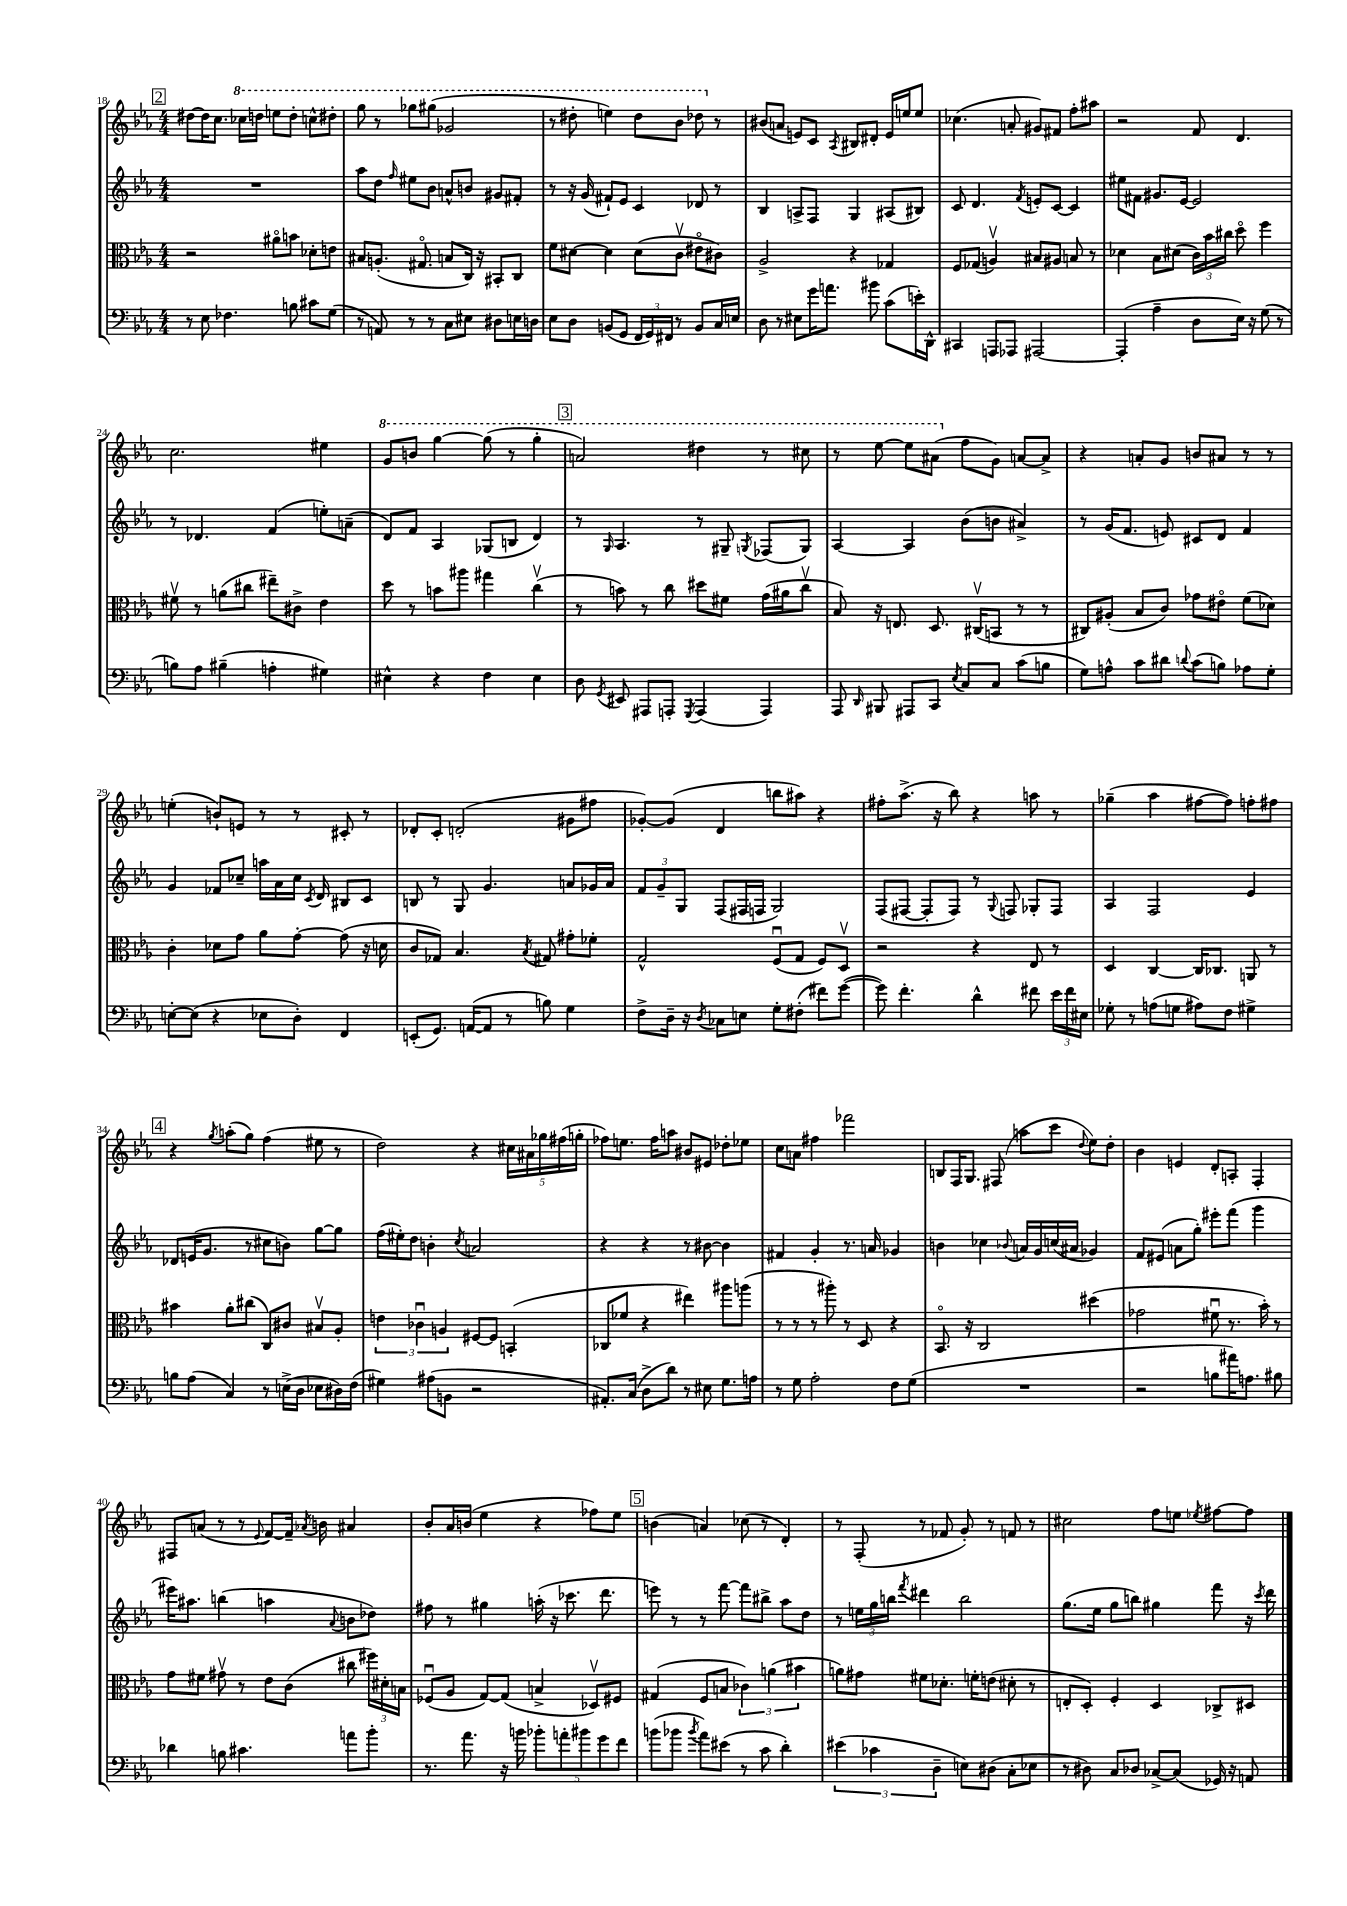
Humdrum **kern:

**kern	**kern	**kern	**kern
*staff4	*staff3	*staff2	*staff1
*clefF4	*clefC3	*clefG2	*clefG2
*k[b-e-a-]	*k[b-e-a-]	*k[b-e-a-]	*k[b-e-a-]
*M4/4	*M4/4	*M4/4	*M4/4
8r	2r	1r	[8dd#
8E-	.	.	16dd#]
.	.	.	8.cc
4.F-	.	.	.
.	.	.	16ccc-
.	.	.	16ddd
.	8a#o	.	8eee
8B	8b	.	8ddd'
8c#	8d-'	.	8ccc^^
(8G	8e	.	8ddd#'
=	=	=	=
8r	8B#	8aa-	8ggg
8AA)	(8.A'	8dd	8r
.	.	16qqff	.
8r	.	8ee#	8ggg-
.	8.G#o	.	.
8r	.	8b-	(8ggg#
8C	8B	8a^^	2gg-
8E#	16C)	8b	.
.	16r	.	.
8D#	8BB#'	8g#	.
16E	8C	8f#'	.
16D	.	.	.
=	=	=	=
8E-	8f	8r	8r
8D	[8d#	16r	8ddd#'
.	.	(16g	.
(8BB	4d#]	8f#`)	4eee)
8GG	.	8e-	.
24FF	(8d#	4c	8ddd#
24GG)	.	.	.
24FF#	.	.	.
8r	8cv	.	8bb-
8BB	8e#o	8d-	8ddd-
16C	8c#)	8r	8r
16E	.	.	.
=	=	=	=
8D	2A-^	4B-	(8b#
8r	.	.	8a
8E#	.	8A^	8e)
16g	.	8F	8c
8.a	.	.	.
.	.	.	8qA-
.	4r	4G	8B#
8b#	.	.	8d#'
(8c	4G-	(8A#	16e
.	.	.	16ee
16e')	.	8B#)	8ee
16DD^^	.	.	.
=	=	=	=
4CC#	8F	8c	(4.cc-
.	(8G-	4.d	.
8AAA	4Av)	.	.
8AAA-	.	.	8a'
.	.	8qf	.
[2AAA#	8B#	8e'	8g#)
.	8A#	[8c	8f#
.	8B	4c]	8ff'
.	8r	.	8aa#
=	=	=	=
(4AAA#']	4d-	8ee#	2r
.	.	8f#	.
4A-~	8B-	8.g#	.
.	(8d#	.	.
.	.	[16e-	.
8D	24c)	2e-]	8f
.	24b-	.	.
.	24cc#	.	.
16E-)	8ddo	.	4.d
16r	.	.	.
(8G	4ff	.	.
8r	.	.	.
=	=	=	=
8B)	8f#v	8r	2.cc
8A-	8r	4.d-	.
(4B#~	(8a	.	.
.	8cc#	.	.
4A'	8ee#~)	(4f	.
.	8c#^	.	.
4G#)	4e-	8ee')	4ee#
.	.	(8a~	.
=	=	=	=
4E#^^	8dd	8d)	8gg
.	8r	8f	8bb
4r	8b	4A-	[4ggg
.	8aa#	.	.
4F	4gg#	(8G-	(8ggg]
.	.	8B	8r
4E#	(4ccv	4d)	4ggg'
=	=	=	=
8D	8r	8r	2aa)
8qGG	.	16qqG	.
8EE#	8b)	4.A-	.
8AAA#	8r	.	.
8AAA'	8cc	.	.
8qGGG	.	.	.
(4AAA	8dd#	8r	4ddd#
.	8f#	8G#~	.
.	.	8qG	.
4AAA)	(16g	(8F-	8r
.	16a#	.	.
.	8ccv	8G)	8ccc#
=	=	=	=
8AAA-	8B-)	[4A-	8r
16qqDD	.	.	.
8BBB#	16r	.	[8eee-
.	8.E	.	.
8AAA#	.	4A-]	8eee-]
8CC	8.D	.	(8aa#
8qE-	.	.	.
8C	.	(8b-	8ff
.	(16C#v	.	.
8C	8BB	8b	8g)
(8c	8r	4a#^)	[8a
8B	8r	.	8a^]
=	=	=	=
8G)	8C#)	8r	4r
8A^^	(8A#'	(16g	.
.	.	8.f	.
8c	8B-	.	8a'
8d#	8c)	8e)	8g
8qqd	.	.	.
(8c	8g-	8c#	8b
8B)	8e#o	8d	8a#
8A-	(8f	4f	8r
8G'	8d-)	.	8r
=	=	=	=
[8E'	4c'	4g	(4ee'
(8E]	.	.	.
4r	8d-	8f-	8b`)
.	8g	8cc-~	8e
8E-	8a-	16aa	8r
.	.	16a-	.
8D')	[8g'	16cc-	8r
.	.	8qc	.
.	.	16d	.
4FF	(8g]	8B#	8c#'
.	16r	8c	8r
.	16d	.	.
=	=	=	=
(8EE'	8c	8B	8d-'
8.GG)	8G-)	8r	8c'
.	4.B-	8G	(2d'
([16AA	.	.	.
8AA]	.	4.g	.
8r	.	.	.
.	8qB-	.	.
8B)	8G#	.	.
4G	8g#'	8a	8g#
.	8f-'	16g-	8ff#
.	.	16a	.
=	=	=	=
8F^	2G^^	12f	[8g-')
.	.	12g~	.
16D~	.	.	(8g-]
.	.	12G	.
16r	.	.	.
8qD	.	.	.
8C-	.	(8F	4d
8E	.	16F#	.
.	.	16F	.
8G'	(8Fu	2G)	8bb
(8F#'	8G	.	8aa#)
8f#)	8F)	.	4r
([8g	8Dv	.	.
=	=	=	=
8g])	2r	(8F	8ff#'
4.f'	.	[8F#	(8.aa-^
.	.	8F#']	.
.	.	.	16r
.	.	8F#)	8bb-)
4d^^	4r	8r	4r
.	.	8qqG	.
.	.	8F	.
8f#	8E-	8G-'	8aa
24e-	8r	8F	8r
24f#	.	.	.
24E#	.	.	.
=	=	=	=
8G-'	4D	4A-	(4gg-~
8r	.	.	.
(8A	[4C	2F	4aa-
8G	.	.	.
8A#)	16C]	.	[8ff#
.	8.C-	.	.
8F	.	.	8ff#])
4G#^	8AA	4e-	8ff'
.	8r	.	8ff#
=	=	=	=
8B	4b#	8d-	4r
(8A-	.	(16e	.
.	.	8.g	.
.	.	.	8qgg
4C)	8a-'	.	(8aa'
.	(8cc#	8r	8gg)
8r	8C)	8cc#	(4ff
(16E^	8c#	8b)	.
16D	.	.	.
8E-	8B#v	[8gg	8ee#
16D#)	8A-'	8gg]	8r
(16F	.	.	.
=	=	=	=
4G#)	6e	(16ff	2dd)
.	.	16ee#')	.
.	.	8dd	.
.	6c-u	.	.
(8A#	.	4b'	.
.	6A	.	.
8BB	.	.	.
.	.	8qcc	.
2r	[8F#	2a	4r
.	8F#]	.	.
.	(4BB'	.	20cc#
.	.	.	20a#
.	.	.	20gg-
.	.	.	(20ff#
.	.	.	20gg'
=	=	=	=
8.AA#')	8C-	4r	8ff-)
.	8f-	.	8.ee
(16C	.	.	.
8D^	4r	4r	.
.	.	.	16ff-
8d)	.	.	8aa
8r	4ee#)	8r	8b#
8E#	.	[8b#	8e#
8.G	8aa#	4b#]	8dd-'
.	(8aa	.	8ee-
16A	.	.	.
=	=	=	=
8r	8r	4f#	8cc
8G	8r	.	8a
2A-'	8r	4g'	4ff#
.	8aa#')	.	.
.	8r	8.r	2fff-
.	8D	.	.
.	.	16a	.
8F	4r	4g-	.
(8G	.	.	.
=	=	=	=
1r	8.BB-o	4b	8B
.	.	.	16F
.	16r	.	8.G
.	2C	4cc-	.
.	.	.	(8F#
.	.	8qqb-	.
.	.	16a	8aa
.	.	16g	.
.	.	(16cc	8ccc
.	.	16a#	.
.	.	.	8qqdd
.	(4dd#	4g-)	8ee-)
.	.	.	8dd'
=	=	=	=
2r	2g-	8f	4b-
.	.	(8e#	.
.	.	8a	4e
.	.	8gg')	.
8B	8f#u	8eee#'	8d'
16a#)	8.r	(8fff	8A'
8.A	.	.	.
.	.	4ggg	4F'
.	16b-')	.	.
8B#	8r	.	.
=	=	=	=
4d-	8g	16eee#)	8F#
.	.	8.aa#	.
.	8f#	.	(8a
8B	8g#v	(4bb	8r
4.c#	8r	.	8r
.	.	.	8qqe-
.	8e-	4aa	[8f)
.	(8c	.	16f~]
.	.	.	8qa-
.	.	.	16b
.	.	8qqa-	.
8a	8cc#	8b	4a#
8b-'	24ff#)	8dd-)	.
.	24d#'	.	.
.	24B	.	.
=	=	=	=
8.r	(8F-u	8ff#	8b-'
.	8A-	8r	16a-
8.a-	.	.	(16b
.	[8G)	4gg#	4ee-
16r	(8G]	.	.
16b	.	.	.
10b-'	4B^	(16aa'	4r
.	.	16r	.
10a'	.	.	.
.	.	8.ccc-	.
10b#	.	.	.
.	8D-v)	.	8ff-)
10g	.	.	.
.	.	8.ddd	.
.	8F#	.	8ee-
10f	.	.	.
=	=	=	=
(8b	(4G#	8eee)	(4b
8b-	.	8r	.
8qb-	.	.	.
8a-)	8F	8r	4a)
(8e#	8B	[8fff	.
8r	6c-)	8fff]	(8cc-
8c	.	8bb#^	8r
.	(6a	.	.
4d')	.	8aa-	4d')
.	6b#	.	.
.	.	8dd	.
=	=	=	=
(6e#	8a)	8r	8r
.	8g#	24ee	(8F'
6c-	.	24gg	.
.	.	24bb	.
.	.	8qfff	.
.	8f#	4ddd#	8r
6D~	.	.	.
.	8.d-'	.	8f-
8E)	.	2bb	8g')
.	16f'	.	.
(8D#	(8e	.	8r
8C'	8d#'	.	8f
8E-	8r	.	8r
=	=	=	=
8r	8E'	(8.gg	2cc#
8D#)	8D')	.	.
.	.	16ee-	.
8C	4F'	8gg	.
8D-	.	8bb)	.
[8C-^	4D	4gg#	8ff
(8C-]	.	.	8ee
.	.	.	8qee-
16GG-)	8C-^	8fff	[8ff#
16r	.	.	.
8AA	8D#	16r	8ff#]
.	.	8qccc	.
.	.	16ddd	.
==	==	==	==
*-	*-	*-	*-
